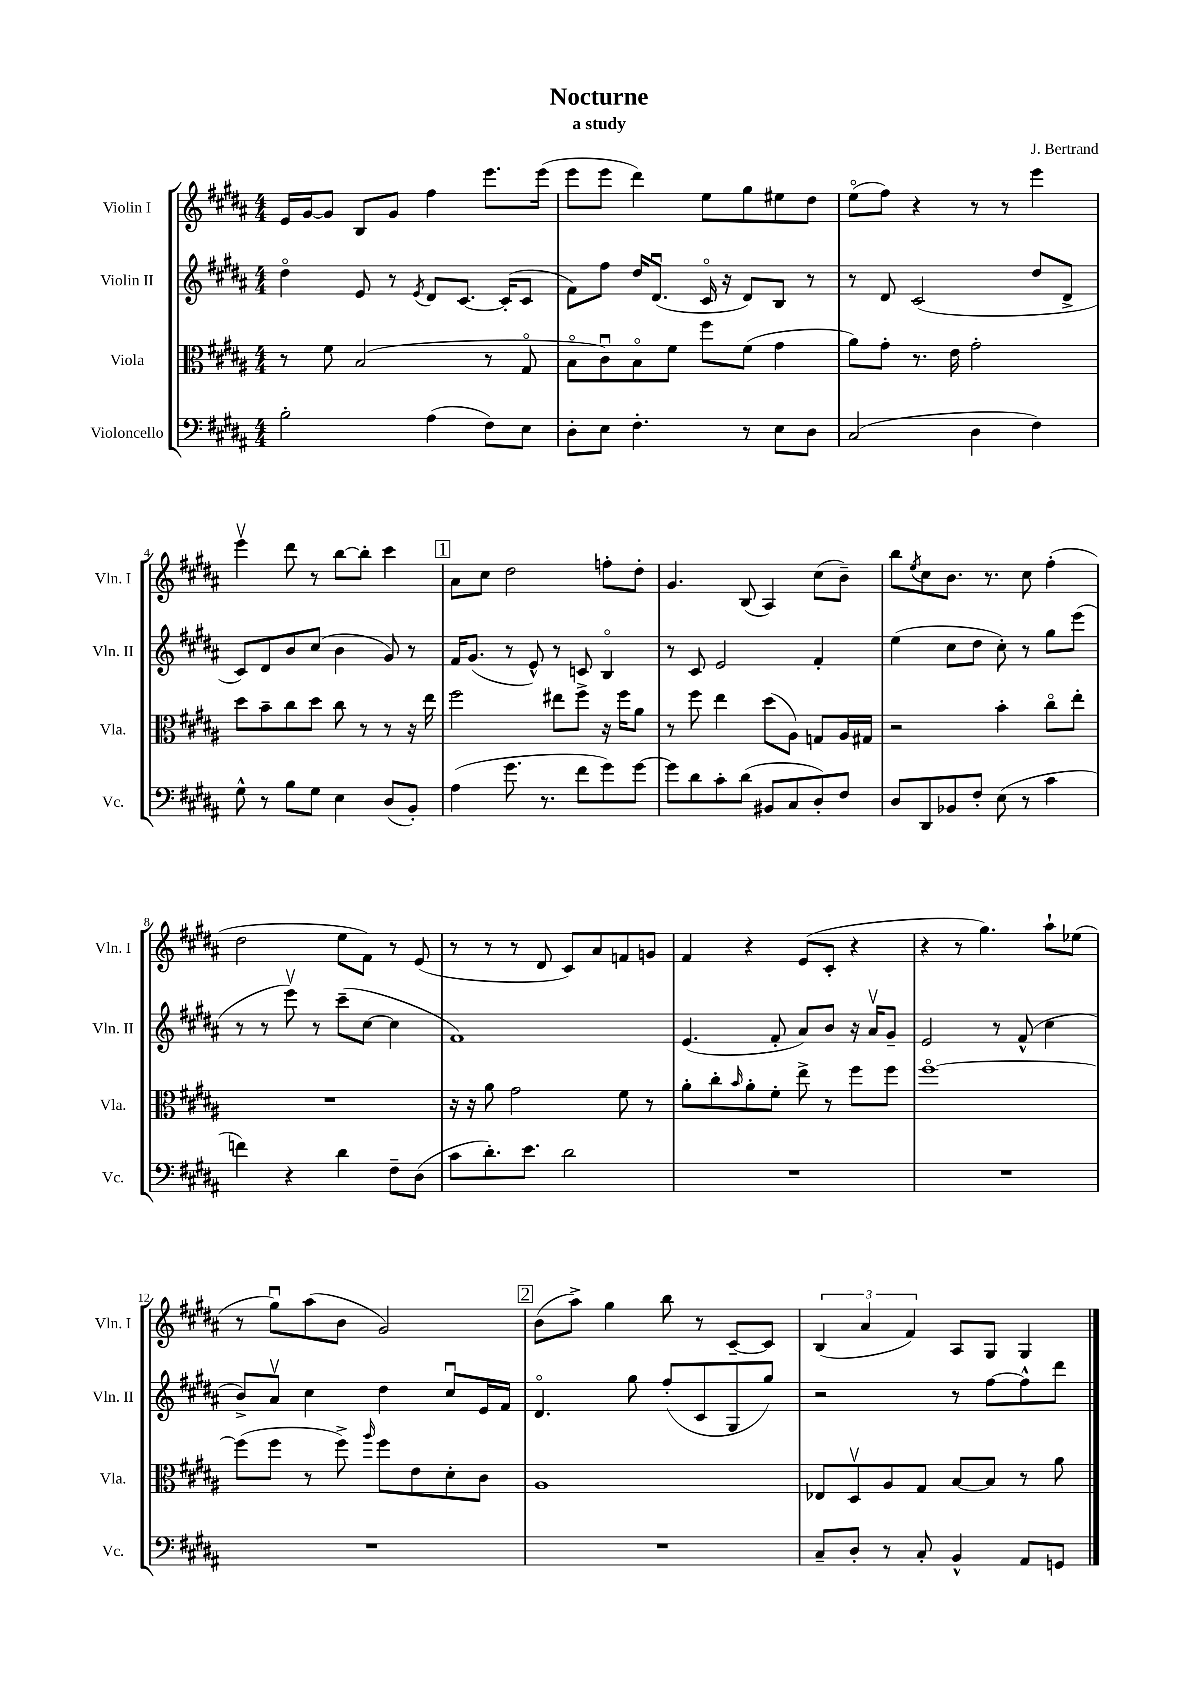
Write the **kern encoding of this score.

**kern	**kern	**kern	**kern
*staff4	*staff3	*staff2	*staff1
*clefF4	*clefC3	*clefG2	*clefG2
*k[f#c#g#d#a#]	*k[f#c#g#d#a#]	*k[f#c#g#d#a#]	*k[f#c#g#d#a#]
*M4/4	*M4/4	*M4/4	*M4/4
2B'	8r	4dd#o	16e
.	.	.	[16g#
.	8f#	.	8g#]
.	(2B	8e	8B
.	.	8r	8g#
.	.	8qe	.
(4A#	.	8d#	4ff#
.	.	[8.c#	.
8F#)	8r	.	8.eee
.	.	(16c#']	.
8E	8G#o	8c#	.
.	.	.	(16eee
=	=	=	=
8D#'	8Bo	8f#)	8eee
8E	8c#u)	8ff#	8eee
4.F#'	8Bo	16dd#	4ddd#)
.	.	(8.d#u	.
.	8f#	.	.
.	8ff#	16c#o	8ee
.	.	16r	.
8r	(8f#	8d#)	8gg#
8E	4g#	8B	8ee#
8D#	.	8r	8dd#
=	=	=	=
(2C#	8a#)	8r	(8eeo
.	8g#'	8d#	8ff#)
.	8.r	(2c#	4r
.	16e	.	.
4D#	2g#'	.	8r
.	.	.	8r
4F#)	.	8dd#	4eee
.	.	8d#^	.
=	=	=	=
8G#^^	8dd#	8c#)	4eeev
8r	8b~	8d#	.
8B	8cc#	8b	8ddd#
8G#	8dd#	(8cc#	8r
4E	8cc#	4b	[8bb
.	8r	.	8bb']
(8D#	8r	8g#)	4ccc#
8BB')	16r	8r	.
.	16ee	.	.
=	=	=	=
(4A#	2ff#	16f#	8a#
.	.	(8.g#	.
.	.	.	8cc#
8.g#	.	8r	2dd#
.	.	8e^^)	.
8.r	.	.	.
.	8ee#	8r	.
8f#	8ff#^	8c	.
8g#)	16r	4Bo	8ff'
.	16ff#	.	.
[8g#	8a#	.	8dd#'
=	=	=	=
8g#]	8r	8r	4.g#
8d#	8ff#	8c#	.
8c#'	4ee	2e	.
(8d#	.	.	(8B
8BB#	(8dd#	.	4A#)
8C#	8A#)	.	.
8D#')	8G	4f#'	(8cc#
8F#	16A#	.	8b~)
.	16G#	.	.
=	=	=	=
8D#	2r	(4ee	8bb
.	.	.	8qee
8DD#	.	.	8cc#
8BB-	.	8cc#	8.b
8F#'	.	8dd#	.
.	.	.	8.r
(8E	4b'	8cc#')	.
8r	.	8r	8cc#
4c#	8cc#o	8gg#	(4ff#'
.	8ee'	(8eee	.
=	=	=	=
4f)	1r	8r	2dd#
.	.	8r	.
4r	.	8eeev)	.
.	.	8r	.
4d#	.	(8ccc#~	8ee
.	.	[8cc#	8f#)
8F#~	.	4cc#]	8r
(8D#	.	.	(8e
=	=	=	=
8c#	16r	1f#)	8r
.	16r	.	.
8.d#')	8a#	.	8r
.	2g#	.	8r
8.e	.	.	.
.	.	.	8d#
2d#	.	.	8c#)
.	.	.	8a#
.	8f#	.	8f
.	8r	.	8g
=	=	=	=
1r	8a#'	(4.e	4f#
.	8cc#'	.	.
.	16qqb	.	.
.	8a#'	.	4r
.	8f#'	8f#'	.
.	8ee^	8a#)	(8e
.	8r	8b	8c#'
.	8ff#	16r	4r
.	.	16a#v	.
.	8ff#	8g#~	.
=	=	=	=
1r	[1ff#o	2e	4r
.	.	.	8r
.	.	.	4.gg#)
.	.	8r	.
.	.	(8f#^^	.
.	.	4cc#	8aa#`
.	.	.	(8ee-
=	=	=	=
1r	(8ff#]	8b^)	8r
.	8ff#	8a#v	8gg#u)
.	8r	4cc#	(8aa#
.	8ff#^)	.	8b
.	16qqaa#	.	.
.	8ff#	4dd#	2g#)
.	8e	.	.
.	8d#'	8cc#u	.
.	8c#	16e	.
.	.	16f#	.
=	=	=	=
1r	1A#	4.d#o	(8b
.	.	.	8aa#^)
.	.	.	4gg#
.	.	8gg#	.
.	.	(8ff#'	8bb
.	.	8c#	8r
.	.	8G#	[8c#~
.	.	8gg#)	8c#]
=	=	=	=
8C#~	8E-	2r	(6B
8D#'	8D#v	.	.
.	.	.	6a#
8r	8A#	.	.
.	.	.	6f#)
8C#'	8G#	.	.
4BB^^	[8B	8r	8A#
.	8B]	[8ff#	8G#
8AA#	8r	8ff#^^]	4G#
8GG	8a#	8ddd#	.
==	==	==	==
*-	*-	*-	*-
